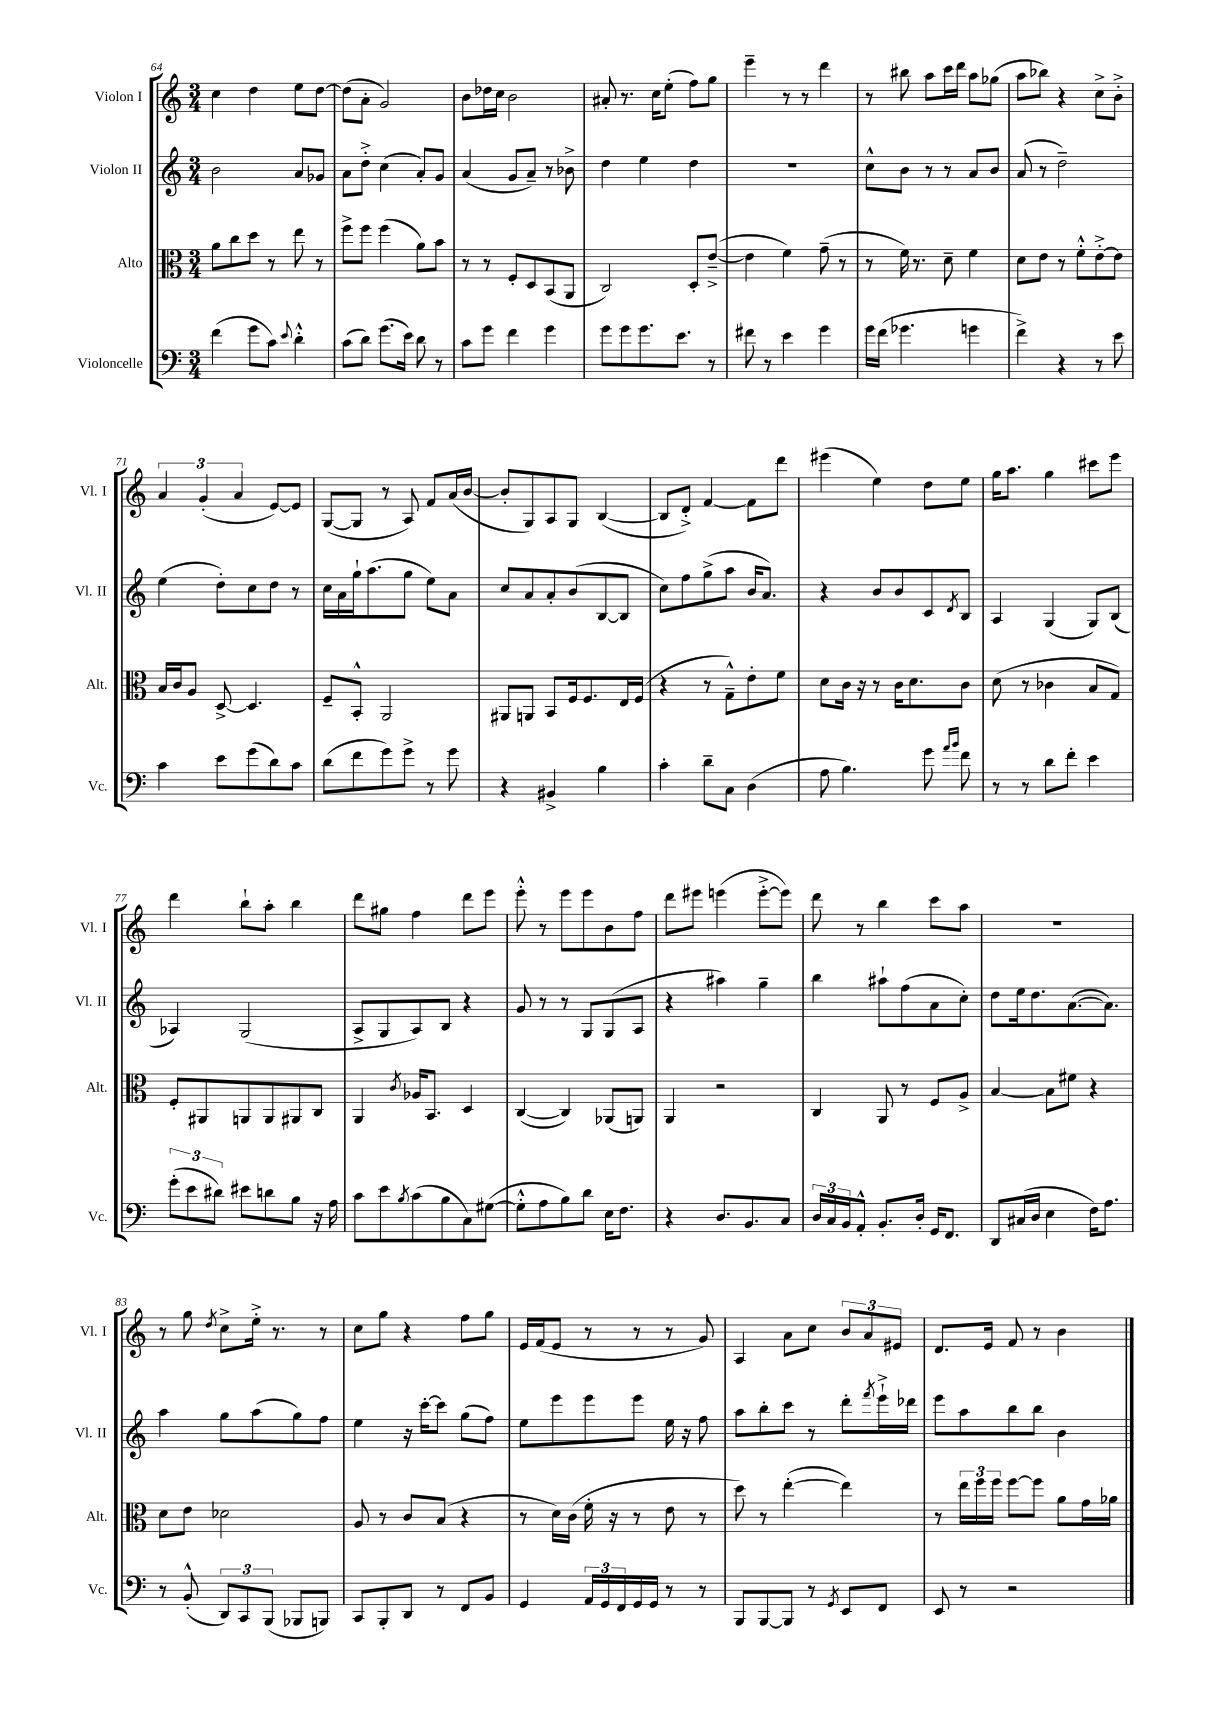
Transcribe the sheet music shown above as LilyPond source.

<<
\new StaffGroup <<
\new Staff = "s0" \with { instrumentName = "Violon I" shortInstrumentName = "Vl. I" } {
    \clef treble \key c \major \numericTimeSignature \time 3/4
    c''4 d''4 e''8 d''8~ |
    d''8( a'8-. g'2) |
    b'8 des''16 c''16 b'2 |
    ais'8-. r8. c''16 e''8-.( f''8) g''8 |
    e'''4-- r8 r8 d'''4 |
    r8 bis''8 a''8 c'''16 d'''16 a''8 ges''8( |
    a''8 bes''8) r4 c''8-> b'8-.-> |
    \tuplet 3/2 { a'4 g'4-.( a'4 } e'8~) e'8 |
    g8~( g8 r8 a8) f'8 a'16( b'16~ |
    b'8-. g8) a8 g8 b4~( |
    b8 d'8-.->) f'4~ f'8 d'''8 |
    eis'''4( e''4) d''8 e''8 |
    g''16 a''8. g''4 cis'''8 e'''8 |
    d'''4 b''8-! a''8-. b''4 |
    d'''8 gis''8 f''4 d'''8 e'''8 |
    e'''8-.-^ r8 e'''8 e'''8 b'8 f''8 |
    d'''8 eis'''8 e'''4( e'''8~-.-> e'''8) |
    d'''8 r8 b''4 c'''8 a''8 |
    R2. |
    r8 g''8 \acciaccatura { d''8 } c''8-> e''16-.-> r8. r8 |
    c''8 g''8 r4 f''8 g''8 |
    e'16 f'16( e'8 r8 r8 r8 g'8) |
    a4 a'8 c''8 \tuplet 3/2 { b'8 a'8 eis'8 } |
    d'8. e'16 f'8 r8 b'4 \bar "|." |
}
\new Staff = "s1" \with { instrumentName = "Violon II" shortInstrumentName = "Vl. II" } {
    \clef treble \key c \major \numericTimeSignature \time 3/4
    b'2 a'8 ges'8 |
    a'8 d''8-.-> c''4( a'8-.) g'8 |
    a'4( g'8 a'8--) r8 bes'8-> |
    d''4 e''4 d''4 |
    R2. |
    c''8-^ b'8 r8 r8 a'8 b'8 |
    a'8( r8 d''2--) |
    e''4( d''8-.) c''8 d''8 r8 |
    c''16 a'16 g''16-! a''8.( g''8 e''8) a'8 |
    c''8 a'8 a'8-. b'8( b8~ b8 |
    c''8) f''8 g''8->( a''8 b'16 a'8.) |
    r4 b'8 b'8 c'8 \acciaccatura { d'8 } b8 |
    a4 g4( g8) b8( |
    aes4) g2( |
    a8-> g8 a8) b8 r4 |
    g'8 r8 r8 g8 g8( a8 |
    r4 ais''4) g''4-- |
    b''4 ais''8-! f''8( a'8 c''8-.) |
    d''8 e''16 d''8. a'8.~( a'8.) |
    a''4 g''8 a''8( g''8) f''8 |
    e''4 r16 c'''16~-. c'''8 g''8( f''8) |
    e''8 e'''8 e'''8 e'''8 e''16 r16 f''8 |
    a''8 b''8-. c'''8 r8 d'''8-. \acciaccatura { f'''8 } e'''16-!-> des'''16 |
    e'''8 a''8 b''8 b''8 b'4 \bar "|." |
}
\new Staff = "s2" \with { instrumentName = "Alto" shortInstrumentName = "Alt." } {
    \clef alto \key c \major \numericTimeSignature \time 3/4
    a'8 c''8 d''8 r8 e''8 r8 |
    f''8-> f''8 f''4( a'8) b'8 |
    r8 r8 f8-. d8 b,8( a,8 |
    c2) d8-. e'8~--->( |
    e'4 f'4) g'8--( r8 |
    r8 f'16) r8. d'8-- f'4 |
    d'8 e'8 r8 f'8-.-^ e'8~-.-> e'8 |
    b16 c'16 a8 d8~-> d4. |
    f8-- b,8-.-^ a,2 |
    ais,8 a,8 b,8 f16 f8. e16 f16( |
    r4 r8 g8---^) e'8-. f'8 |
    d'8 c'16 r16 r8 c'16 d'8. c'8 |
    d'8( r8 ces'4 b8 g8) |
    f8-. ais,8 a,8 a,8 ais,8 c8 |
    a,4 \acciaccatura { c'8 } aes16 b,8. d4 |
    c4~( c4) aes,8( a,8) |
    a,4 r2 |
    c4 a,8 r8 f8 a8-> |
    b4~ b8 fis'8 r4 |
    d'8 e'8 des'2 |
    a8 r8 c'8 b8( r4 |
    r8 d'16) c'16( f'16-. r16 r8 e'8 r8 |
    d''8) r8 e''4~-.( e''4) |
    r8 \tuplet 3/2 { e''16 f''16 f''16 } f''8~ f''8 a'8 g'16 aes'16 \bar "|." |
}
\new Staff = "s3" \with { instrumentName = "Violoncelle" shortInstrumentName = "Vc." } {
    \clef bass \key c \major \numericTimeSignature \time 3/4
    f'4( g'8 c'8) \appoggiatura { e'8 } d'4-.-^ |
    c'8( d'8) g'8.( e'16) d'8 r8 |
    c'8 g'8 f'4 g'4 |
    g'8 g'8 g'8. e'8. r8 |
    fis'8 r8 e'4 g'4 |
    g'16 f'16( ges'4. g'4 |
    f'4->) r4 r8 e'8 |
    c'4 e'8 g'8( d'8) c'8 |
    d'8( f'8 g'8) g'8-> r8 g'8 |
    r4 bis,4-> b4 |
    c'4-. d'8-- c8 d4( |
    a8 b4.) g'8 \grace { a'16 b'16 } f'8 |
    r8 r8 d'8 f'8-. e'4 |
    \tuplet 3/2 { g'8-.( e'8 dis'8) } eis'8 d'8 b8 r16 a16 |
    c'8 e'8 \acciaccatura { b8 } c'8( b8 c8) gis8~( |
    gis8-.-^ a8 b8) d'8 e16 f8. |
    r4 d8. b,8. c8 |
    \tuplet 3/2 { d16 c16 b,16 } a,8-.-^ b,8.-. d16-. g,16 f,8. |
    d,8 cis16( d16 e4 f16) a8. |
    r8 b,8-.-^( \tuplet 3/2 { d,8) c,8 b,,8( } bes,,8 b,,8) |
    c,8 b,,8-. d,8 r8 f,8 b,8 |
    g,4 \tuplet 3/2 { a,16 g,16 f,16 } g,16 g,16 r8 r8 |
    b,,8 b,,8~ b,,8 r8 \acciaccatura { g,8 } e,8 f,8 |
    e,8 r8 r2 \bar "|." |
}
>>
>>
\layout { \context { \Score currentBarNumber = #64 } }
